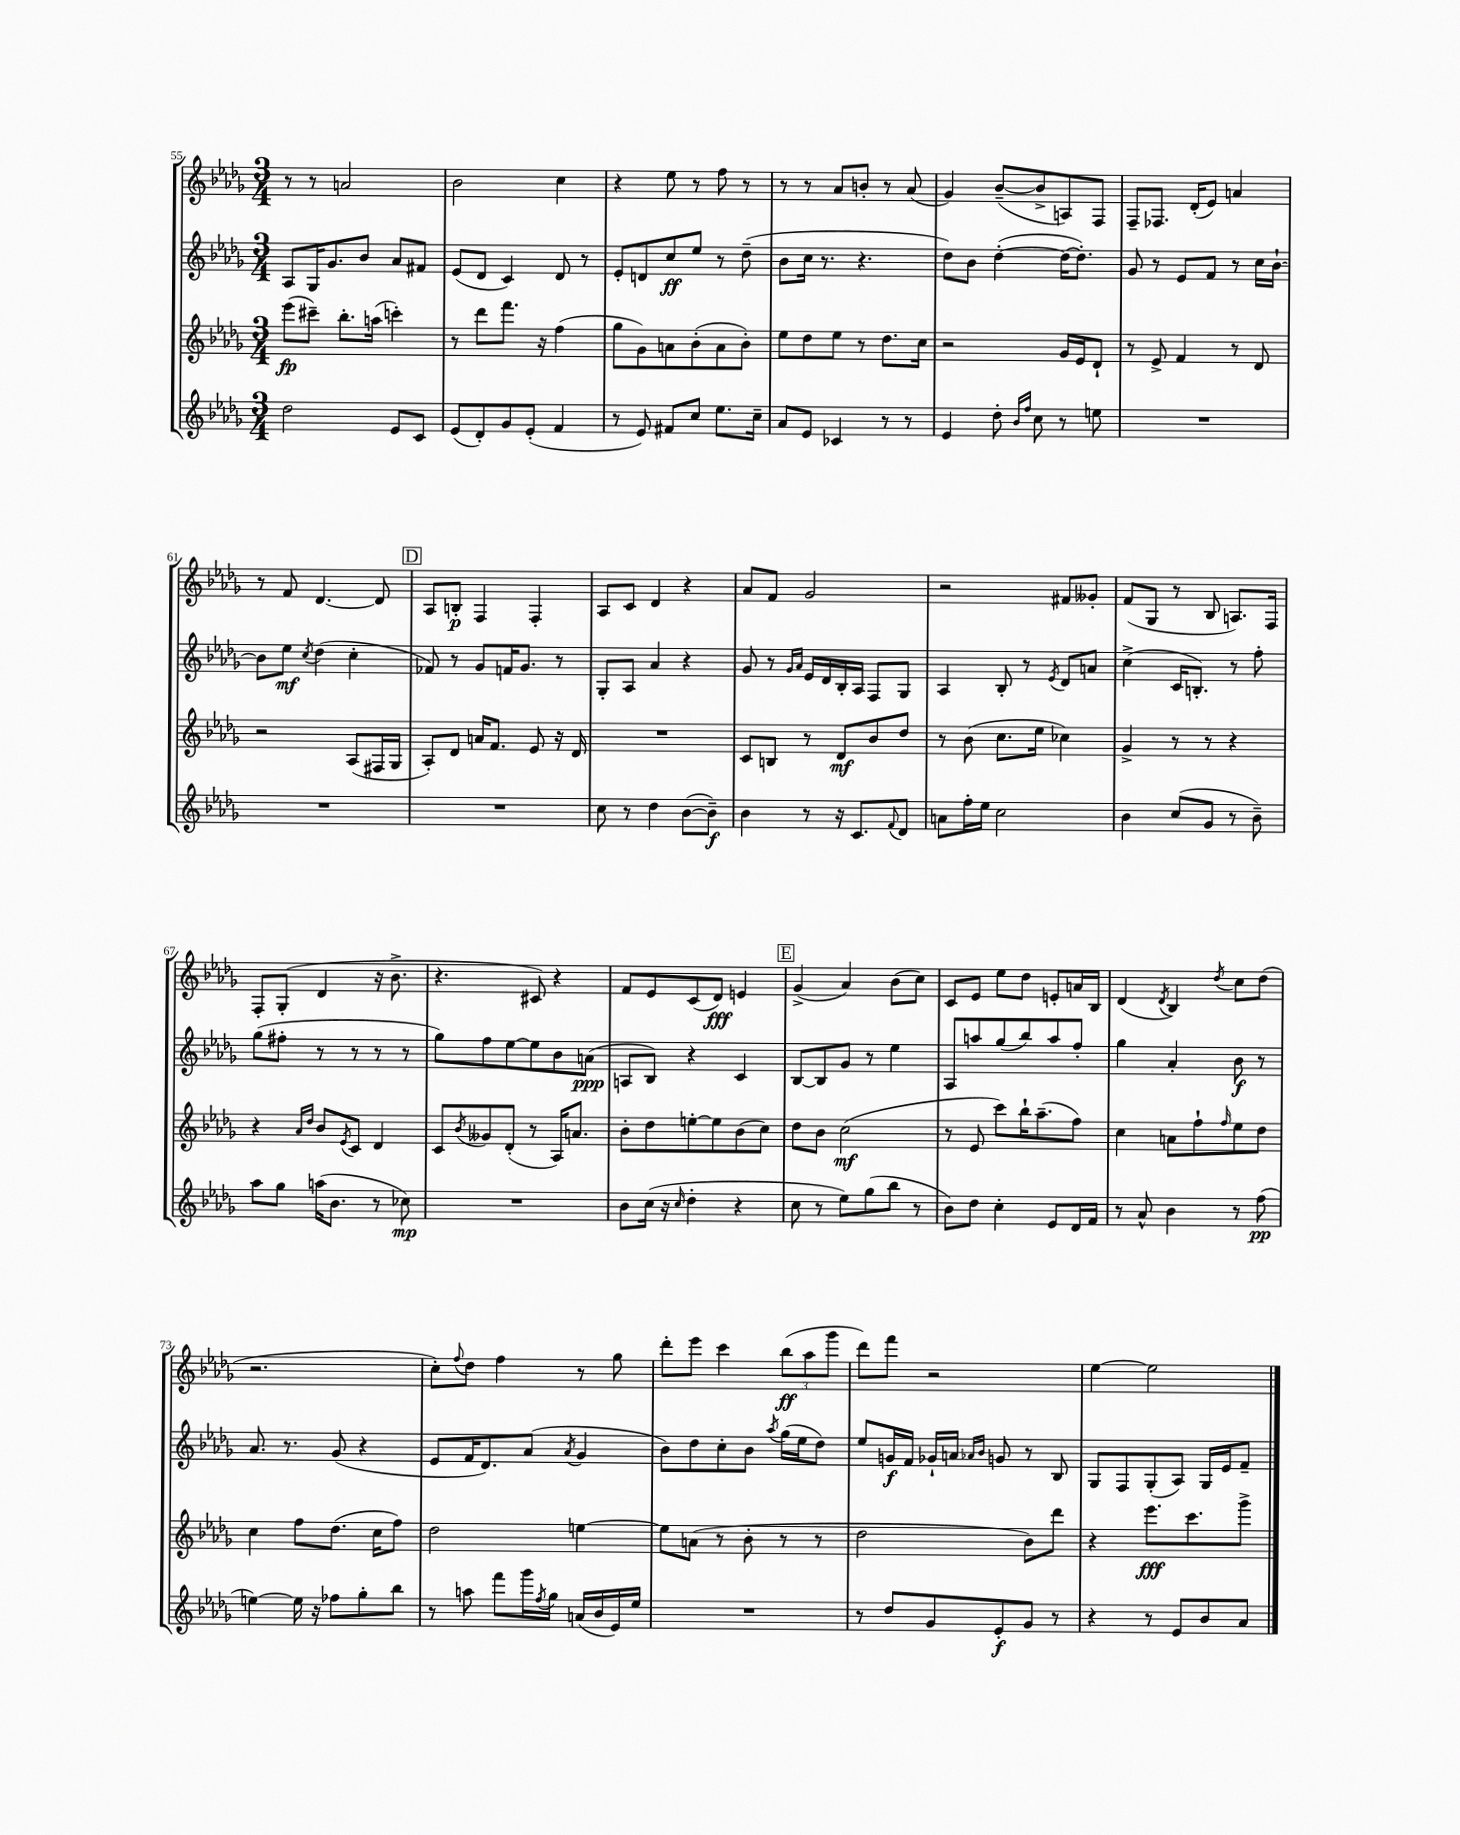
<<
\new StaffGroup <<
\new Staff = "s0" {
    \clef treble \key des \major \numericTimeSignature \time 3/4
    r8 r8 a'2 |
    bes'2 c''4 |
    r4 ees''8 r8 f''8 r8 |
    r8 r8 aes'8 b'8-. r8 aes'8( |
    ges'4) bes'8~--( bes'8-> a8) f8 |
    f8-- fes8. des'16-.( ees'8) a'4 |
    r8 f'8 des'4.~ des'8 |
    \mark \markup { \box "D" } aes8 b8-.\p f4 f4-. |
    aes8 c'8 des'4 r4 |
    aes'8 f'8 ges'2 |
    r2 fis'8 geses'8-. |
    f'8( ges8 r8 bes8 a8.) f16 |
    f8-. ges8-.( des'4 r16 bes'8.-> |
    r4. cis'8) r4 |
    f'8 ees'8 c'8( des'8\fff) e'4 |
    \mark \markup { \box "E" } ges'4->( aes'4) bes'8( c''8) |
    c'8 ees'8 ees''8 des''8 e'8-. a'16 bes16 |
    des'4( \acciaccatura { des'8 } bes4) \acciaccatura { des''8 } c''8 des''8( |
    r2. |
    c''8-.) \appoggiatura { f''8 } des''8 f''4 r8 ges''8 |
    des'''8-. ees'''8 c'''4 \tuplet 3/2 { bes''8\ff( aes''8 ges'''8 } |
    des'''8) f'''8 r2 |
    ees''4~ ees''2 \bar "|." |
}
\new Staff = "s1" {
    \clef treble \key des \major \numericTimeSignature \time 3/4
    aes8 ges16 ges'8. bes'8 aes'8 fis'8 |
    ees'8( des'8 c'4) des'8 r8 |
    ees'8-. d'8 c''8\ff ees''8 r8 des''8--( |
    bes'8 c''16 r8. r4. |
    des''8) bes'8 des''4~-.( des''16~ des''8.-.) |
    ges'8 r8 ees'8 f'8 r8 c''16 bes'16~-! |
    bes'8 ees''8\mf \acciaccatura { c''8 } des''4( c''4-. |
    \mark \markup { \box "D" } fes'8) r8 ges'8 f'16 ges'8. r8 |
    ges8-. aes8 aes'4 r4 |
    ges'8 r8 \grace { ges'16 aes'16 } ees'16 des'16 bes16-. aes16 f8 ges8 |
    aes4 bes8-. r8 \acciaccatura { ees'8 } des'8 a'8 |
    c''4->( c'16 b8.-.) r8 f''8-. |
    ges''8( fis''8-. r8 r8 r8 r8 |
    ges''8) f''8 ees''8~ ees''8 bes'8 a'8\ppp( |
    a8 bes8) r4 c'4 |
    \mark \markup { \box "E" } bes8~ bes8 ges'8 r8 ees''4 |
    aes8 a''8 ges''8( bes''8) a''8 f''8-. |
    ges''4 aes'4-. bes'8\f r8 |
    aes'8. r8. ges'8( r4 |
    ees'8 f'16 des'8.) aes'8( \acciaccatura { aes'8 } ges'4 |
    bes'8) des''8 c''8-. bes'8 \acciaccatura { aes''8 } ges''16( ees''16 des''8) |
    ees''8 g'16\f f'16 ges'16-! a'16 \grace { aes'16 bes'16 } g'8 r8 bes8 |
    ges8 f8 ges8-.( aes8) ges16 ees'16 f'8-- \bar "|." |
}
\new Staff = "s2" {
    \clef treble \key des \major \numericTimeSignature \time 3/4
    ees'''8\fp( cis'''8--) bes''8.-. a''16( c'''4-.) |
    r8 des'''8 f'''8. r16 f''4( |
    ges''8 ges'8) a'8 bes'8-.( a'8 bes'8-.) |
    ees''8 des''8 ees''8 r8 des''8. c''16 |
    r2 ges'16 ees'16 des'8-! |
    r8 ees'8-> f'4 r8 des'8 |
    r2 aes8( fis16 ges16 |
    \mark \markup { \box "D" } aes8-.) des'8 a'16 f'8. ees'8 r16 des'16 |
    R2. |
    c'8 b8 r8 des'8\mf bes'8 des''8 |
    r8 bes'8( c''8. ees''16 ces''4) |
    ges'4-> r8 r8 r4 |
    r4 \grace { aes'16 des''16 } bes'8 \acciaccatura { ees'8 } c'8 des'4 |
    c'8 \acciaccatura { bes'8 } geses'8 des'8-.( r8 aes16) a'8. |
    bes'8-. des''8 e''8~-. e''8 bes'8( c''8) |
    \mark \markup { \box "E" } des''8 bes'8 c''2\mf( |
    r8 ees'8 c'''8) bes''16-! aes''8.--( f''8) |
    c''4 a'8 f''8-! \grace { f''16 } ees''8 des''8 |
    c''4 f''8 des''8.( c''16 f''8) |
    des''2 e''4~ |
    e''8 a'8( r8 bes'8-. r8 r8 |
    des''2 bes'8) des'''8 |
    r4 ees'''8.\fff c'''8. ges'''8-> \bar "|." |
}
\new Staff = "s3" {
    \clef treble \key des \major \numericTimeSignature \time 3/4
    des''2 ees'8 c'8 |
    ees'8( des'8-.) ges'8 ees'8-.( f'4 |
    r8 ees'8) fis'8 c''8 ees''8. c''16-- |
    aes'8 ees'8 ces'4 r8 r8 |
    ees'4 des''8-. \grace { bes'16 f''16 } c''8 r8 e''8 |
    R2. |
    R2. |
    \mark \markup { \box "D" } R2. |
    c''8 r8 des''4 bes'8~( bes'8--\f) |
    bes'4 r8 r16 c'8. \appoggiatura { f'8 } des'8 |
    a'8 f''16-. ees''16 c''2 |
    bes'4 c''8( ges'8 r8 bes'8--) |
    aes''8 ges''8 a''16( bes'8. r8 ces''8\mp) |
    R2. |
    bes'8 c''16( r16 \grace { c''16 } des''4-. r4 |
    \mark \markup { \box "E" } c''8 r8 ees''8) ges''8( bes''8 r8 |
    bes'8) des''8 c''4-. ees'8 des'16 f'16 |
    r8 aes'8-^ bes'4 r8 f''8\pp( |
    e''4~) e''16 r16 fes''8 ges''8-. bes''8 |
    r8 a''8 f'''8 ges'''16 \acciaccatura { f''8 } ges''16 a'16( bes'16 ees'16) ees''16 |
    R2. |
    r8 des''8 ges'8 ees'8-.\f ges'8 r8 |
    r4 r8 ees'8 bes'8 aes'8 \bar "|." |
}
>>
>>
\layout { \context { \Score currentBarNumber = #55 } }
